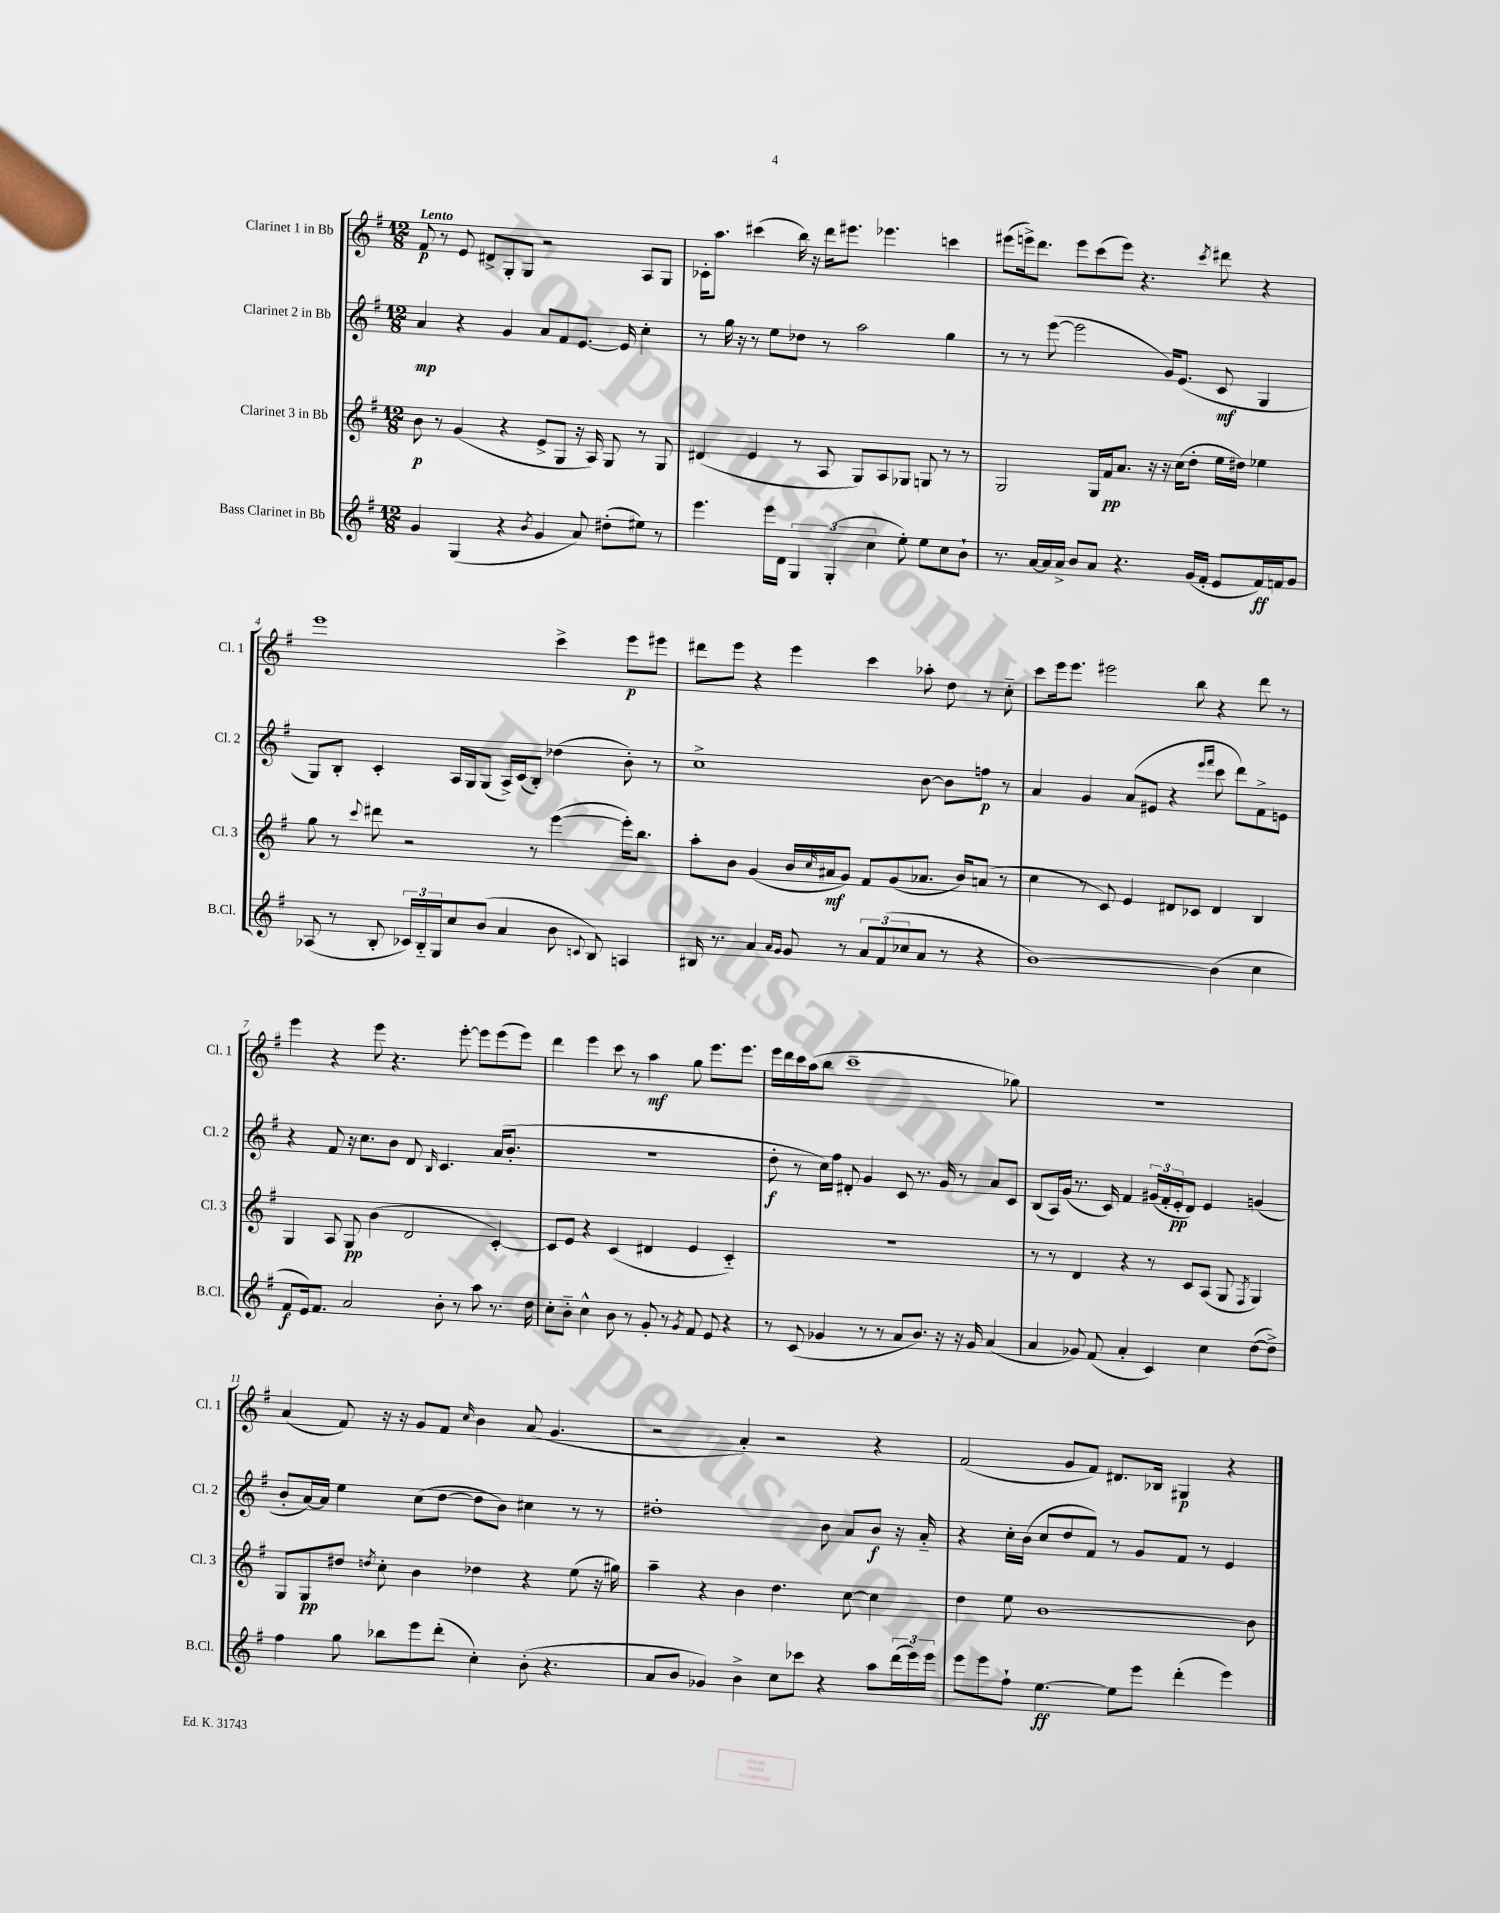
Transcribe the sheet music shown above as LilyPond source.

<<
\new StaffGroup <<
\new Staff = "s0" \with { instrumentName = "Clarinet 1 in Bb" shortInstrumentName = "Cl. 1" } {
    \clef treble \key g \major \numericTimeSignature \time 12/8 \tempo "Lento"
    fis'8\p r8 e'8 dis'8-> g8-. g8 r2 a8 g8 |
    ces'16-. a''8. cis'''4( b''16) r16 d'''16 eis'''8. ees'''4. c'''4 |
    eis'''8( e'''16->) d'''8. e'''8 c'''8( e'''8) r4. \acciaccatura { c'''8 } dis'''8 r4 |
    e'''1 c'''4-> e'''8\p eis'''8 |
    dis'''8 e'''8 r4 e'''4 c'''4 aes''8-. d''8 r8 c''8-_ |
    c'''8 e'''16 e'''8. eis'''2 b''8 r4 d'''8 r8 |
    e'''4 r4 e'''8 r4. e'''8~-. e'''8 e'''8( e'''8) |
    d'''4 e'''4 c'''8 r8 a''4\mf g''8 e'''8. e'''8. |
    e'''16 d'''16 c'''16 a''16( b''8 c'''1-- ges''8) |
    R1. |
    a'4( fis'8) r16 r16 g'8 fis'8 \grace { c''16 } b'4 a'8( g'4. |
    r2 a'4-.) r2 r4 |
    fis'2( g'8 fis'8) dis'8. bes16 gis4\p r4 \bar "|." |
}
\new Staff = "s1" \with { instrumentName = "Clarinet 2 in Bb" shortInstrumentName = "Cl. 2" } {
    \clef treble \key g \major \numericTimeSignature \time 12/8
    a'4\mp r4 g'4 a'8 fis'8 e'8.~ e'16 c''4-. |
    r8 g''16 r16 r8 e''8 des''8 r8 a''2 g''4 |
    r8 r8 e'''8~( e'''2 g'16) e'8.( c'8\mf g4 |
    g8) b8-. c'4-. a16 g16 g8( a16->) c'16( b8-.) des''4( b'8-.) r8 |
    c''1-> b'8~ b'8 f''8\p r8 |
    a'4 g'4 a'8( eis'8 r4 \grace { e'''16 fis'''16 } c'''8 d'''8) fis'8-> e'8 |
    r4 fis'8 r16 c''8. b'8 d'8 \grace { b16 } c'4. a'16( b'8.-. |
    R1. |
    d''8-.\f r8 c''16) fis''16 dis'8-. g'4 c'8 r8. g'16 r8 a'8 c'8 |
    b8( a16) g'16( r8. c'16) fis'4 \tuplet 3/2 { gis'16( fis'16-. e'16-.\pp } d'8) e'4 g'4( |
    b'8-. a'16~) a'16 e''4 c''8( d''8~ d''8 b'8) cis''4 r8 r8 |
    dis''1-. b'8 a'8 b'8\f r16 a'16-_ |
    r4 c''16-. b'16( c''8 d''8 fis'8) r8 g'8 fis'8 r8 e'4 \bar "|." |
}
\new Staff = "s2" \with { instrumentName = "Clarinet 3 in Bb" shortInstrumentName = "Cl. 3" } {
    \clef treble \key g \major \numericTimeSignature \time 12/8
    b'8\p r8 g'4( r4 e'8-> g8 r16 a16) g8 r8 g8 |
    dis'4( e'4 r8 a8 g8) a8 ges8 g8 r8 r8 |
    g2 g16 fis'16\pp a'8. r16 r16 c''16( d''8-. e''16 dis''16) ees''4 |
    g''8 r8 \appoggiatura { c'''8 } dis'''8 r2 r8 e'''4~( e'''16-.) b''8. |
    a''8-. b'8 g'4( b'16 \grace { c''16 } ais'16\mf g'8) fis'8 g'8( aes'8. b'16) a'8( r8 |
    c''4 r8 c'8) e'4 dis'8 ces'8 dis'4 b4 |
    g4 a8 g8\pp b'4( d'2 c'4~-.) |
    c'8 e'8 r4 c'4( dis'4 e'4 c'4-_) |
    R1. |
    r8 r8 d'4 r4 r8 c'8 a8( g8 \acciaccatura { fis8 } g4) |
    g8 g8\pp dis''8 \acciaccatura { d''8 } c''8-. b'4 des''4 r4 e''8( r16 gis''16) |
    a''4-- r4 b'4 d''4. c''8~ c''4 |
    d''4 e''8 b'1~ b'8 \bar "|." |
}
\new Staff = "s3" \with { instrumentName = "Bass Clarinet in Bb" shortInstrumentName = "B.Cl." } {
    \clef treble \key g \major \numericTimeSignature \time 12/8
    g'4 g4( r4 \acciaccatura { b'8 } g'4 a'8) dis''8-.( eis''8) r8 |
    e'''4. e'''16 d'16 \tuplet 3/2 { g4 g4-.( c''4 } e''8-.) e''8 c''8 b'8-! |
    r8. a'16~ a'16 a'16-> b'8 a'8 r4. g'16( fis'16-. e'8 fis'16\ff) f'16 g'8 |
    aes8( r8 b8-. \tuplet 3/2 { ces'16) b16-_ g16 } c''8 b'8( a'4 b'8 \appoggiatura { c'8 } b8) a4 |
    bis16 r8. a'4 \grace { a'16 g'16 } g'8 r8 \tuplet 3/2 { a'8 fis'8( ces''8 } a'8 r8 r4 |
    b'1~) b'4( c''4 |
    fis'8\f e'16) fis'8. a'2 b'8-. r8 a''8 r8. d''16 |
    c''8-. b'8-_ c''4-^ b'8 r8 g'8-. r8 \acciaccatura { g'8 } fis'8 e'8 r4 |
    r8 c'8( ges'4 r8 r8 a'8 b'8.) r16 r16 ges'16 a'4( |
    a'4 ges'8) fis'8( a'4-. c'4) c''4 d''8~( d''8->) |
    fis''4 g''8 bes''8 e'''8 d'''8-.( c''4-.) b'8-.( r4. |
    a'8 b'8 ges'4) b'4-> c''8 ces'''8 r4 a''8 \tuplet 3/2 { d'''16( e'''16) e'''16 } |
    e'''8 e'''8 fis''8-! e''4.~\ff e''8 e'''8 d'''4-.( e'''4) \bar "|." |
}
>>
>>
